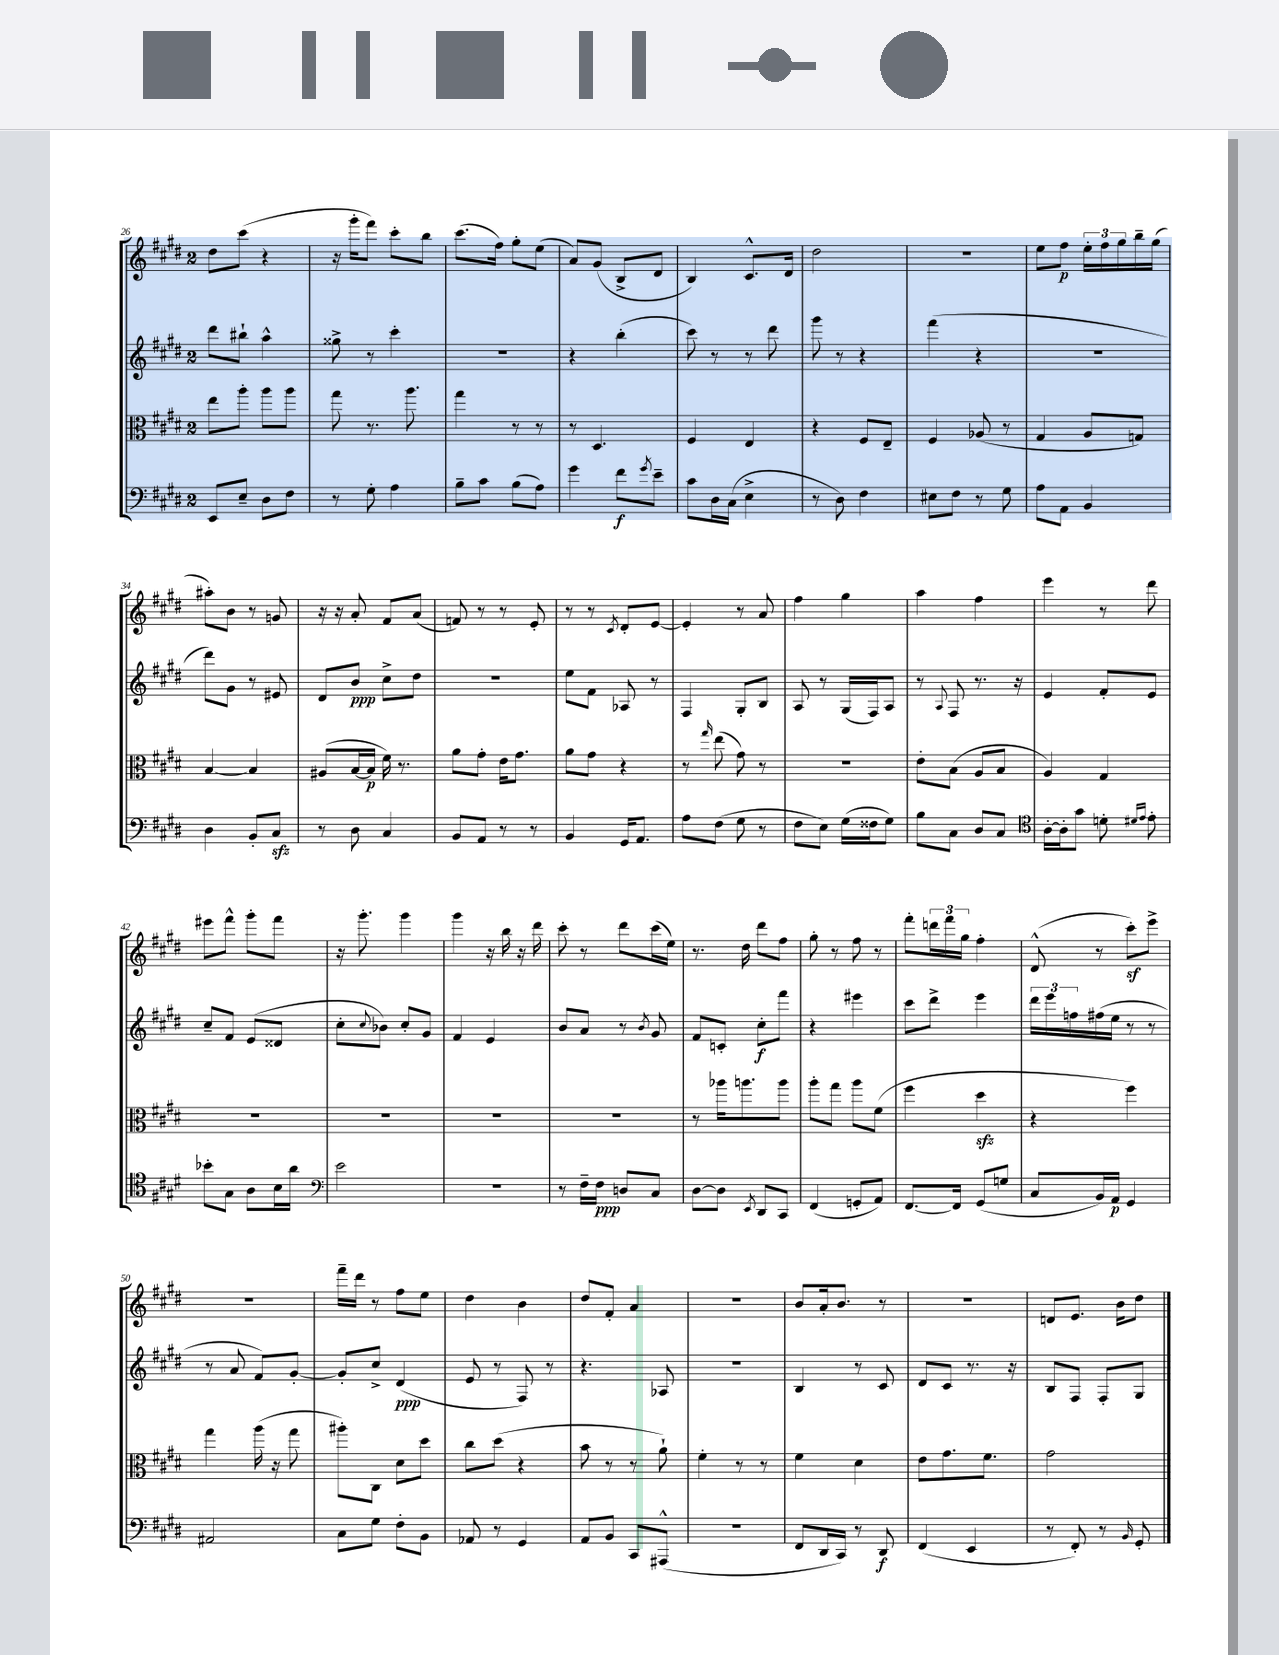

**kern	**kern	**kern	**kern
*staff4	*staff3	*staff2	*staff1
*clefF4	*clefC3	*clefG2	*clefG2
*k[f#c#g#d#]	*k[f#c#g#d#]	*k[f#c#g#d#]	*k[f#c#g#d#]
*M2/4	*M2/4	*M2/4	*M2/4
8EE	8ee	8ddd#	8dd#
8E~	8aa'	8bb#`	(8ccc#
8D#	8aa	4aa^^	4r
8F#	8aa	.	.
=	=	=	=
8r	8gg#	8gg##^	16r
.	.	.	16ggg#'
8G#'	8.r	8r	8fff#)
4A	.	4ccc#'	8ccc#'
.	8.aa	.	.
.	.	.	8bb
=	=	=	=
8B~	4gg#	2r	(8.ccc#
8c#	.	.	.
.	.	.	16ff#)
(8B	8r	.	8gg#'
8A)	8r	.	(8ee
=	=	=	=
4g#	8r	4r	8a)
.	4.D#	.	(8g#
8f#	.	(4bb'	8B^
8qg#	.	.	.
8e~	.	.	8d#
=	=	=	=
8c#	4F#	8ccc#)	4B)
16D#	.	8r	.
(16C#	.	.	.
4E^	4E	8r	8.c#^^
.	.	8ddd#	.
.	.	.	16d#
=	=	=	=
8r	4r	8ggg#	2dd#
8D#)	.	8r	.
4F#	8F#	4r	.
.	8E~	.	.
=	=	=	=
8E#	4F#	(4fff#	2r
8F#	.	.	.
8r	(8A-	4r	.
8G#	8r	.	.
=	=	=	=
8A	4G#	2r	8ee
8AA	.	.	8ff#
4BB	8A	.	24ee'
.	.	.	24ff#
.	.	.	24gg#
.	8G)	.	16bb~
.	.	.	(16gg#
=	=	=	=
4D#	[4B	8ddd#)	8aa#')
.	.	8g#	8b
8BB'	4B]	8r	8r
8C#	.	8e#	8g
=	=	=	=
8r	(8A#	8d#	16r
.	.	.	16r
8D#	[16B	8b	8a'
.	16B]	.	.
4C#	16f#)	8cc#^	8f#
.	8.r	.	.
.	.	8dd#	(8a
=	=	=	=
8BB	8a	2r	8f)
8AA	8g#'	.	8r
8r	16e	.	8r
.	8.g#	.	.
8r	.	.	8e'
=	=	=	=
4BB	8a	8ee	8r
.	8g#	8f#	8r
.	.	.	8qc#
16GG#	4r	8A-	8d#'
8.AA	.	.	.
.	.	8r	[8e
=	=	=	=
8A	8r	4F#	4e']
.	16qqgg#	.	.
(8F#	(8ee	.	.
8G#	8g#)	8G#'	8r
8r	8r	8B	8a
=	=	=	=
8F#	2r	8A	4ff#
8E)	.	8r	.
(16G#	.	(16G#	4gg#
16F##	.	16F#)	.
8G#)	.	8A	.
=	=	=	=
8B	8e'	8r	4aa
.	.	8qqA	.
8C#	(8B	8F#	.
8D#	8A	8.r	4ff#
8C#	8B	.	.
.	.	16r	.
=	=	=	=
*clefC4	*	*	*
[16A'	4A)	4e	4eee
16A']	.	.	.
8g#	.	.	.
8d'	4G#	8f#'	8r
16qqd#	.	.	.
16qqe	.	.	.
8e'	.	8e	8ddd#
=	=	=	=
8b-'	2r	8cc#~	8eee#
8G#	.	8f#	8fff#^^
8A	.	(8e	8ggg#'
16B	.	8d##	8fff#
16a	.	.	.
=	=	=	=
*clefF4	*	*	*
2e	2r	8cc#'	16r
.	.	.	8.ggg#'
.	.	8qqcc#	.
.	.	8b-)	.
.	.	8cc#'	4ggg#
.	.	8g#	.
=	=	=	=
2r	2r	4f#	4ggg#
.	.	4e	16r
.	.	.	16bb
.	.	.	16r
.	.	.	16ddd#
=	=	=	=
8r	2r	8b	8ccc#'
16F#~	.	8a	8r
16F#	.	.	.
8D	.	8r	8ddd#
.	.	8qb	.
8C#	.	8g#	(16ccc#
.	.	.	16ee)
=	=	=	=
[8D#	8r	8f#	8.r
8D#]	16aa-	8c'	.
.	8.aa	.	16dd#
8qEE	.	.	.
8DD#	.	8cc#'	8ddd#
8CC#	8aa	8fff#	8ff#
=	=	=	=
(4FF#	8aa'	4r	8gg#'
.	8gg#	.	8r
8GG'	8aa	4eee#	8ff#
8AA)	(8f#	.	8r
=	=	=	=
[8.FF#	4ff#	8ccc#	8fff#'
.	.	8ddd#^	24ddd
.	.	.	24fff#
16FF#]	.	.	.
.	.	.	24gg#
(8GG#	4dd#	4eee	4ff#'
8G	.	.	.
=	=	=	=
8C#	4r	24ddd#	(8d#^^
.	.	24eee	.
.	.	24ff	.
16BB)	.	(16ff#	8r
16AA	.	16ee	.
4GG#	4ff#)	8r	8ccc#')
.	.	8r	8eee^
=	=	=	=
2AA#	4gg#	8r	2r
.	.	8a	.
.	(16aa	8f#)	.
.	16r	.	.
.	8gg#	[8g#'	.
=	=	=	=
8C#	8aa#')	8g#']	16fff#~
.	.	.	16ddd#
8G#	8C#	8cc#^	8r
8F#'	8d#	(4d#	8ff#
8BB	8dd#	.	8ee
=	=	=	=
8AA-	8cc#	8e	4dd#
8r	(8dd#	8r	.
4GG#	4r	8F#)	4b
.	.	8r	.
=	=	=	=
8AA	8b	4.r	8dd#
8BB	8r	.	8f#'
8CC#	8r	.	4a
(8AAA#^^	8a`)	8A-	.
=	=	=	=
2r	4f#'	2r	2r
.	8r	.	.
.	8r	.	.
=	=	=	=
8FF#	4f#	4B	8b
16DD#	.	.	16a'
16CC#)	.	.	8.b
8r	4d#	8r	.
8DD#	.	8c#	8r
=	=	=	=
(4FF#	8e	8d#	2r
.	8.g#	8c#	.
4EE	.	8.r	.
.	8.f#	.	.
.	.	16r	.
=	=	=	=
8r	2g#	8B	8d
8FF#')	.	8F#	8.e
8r	.	8F#'	.
.	.	.	16b
16qqBB	.	.	.
8GG#'	.	8G#	8dd#
==	==	==	==
*-	*-	*-	*-
